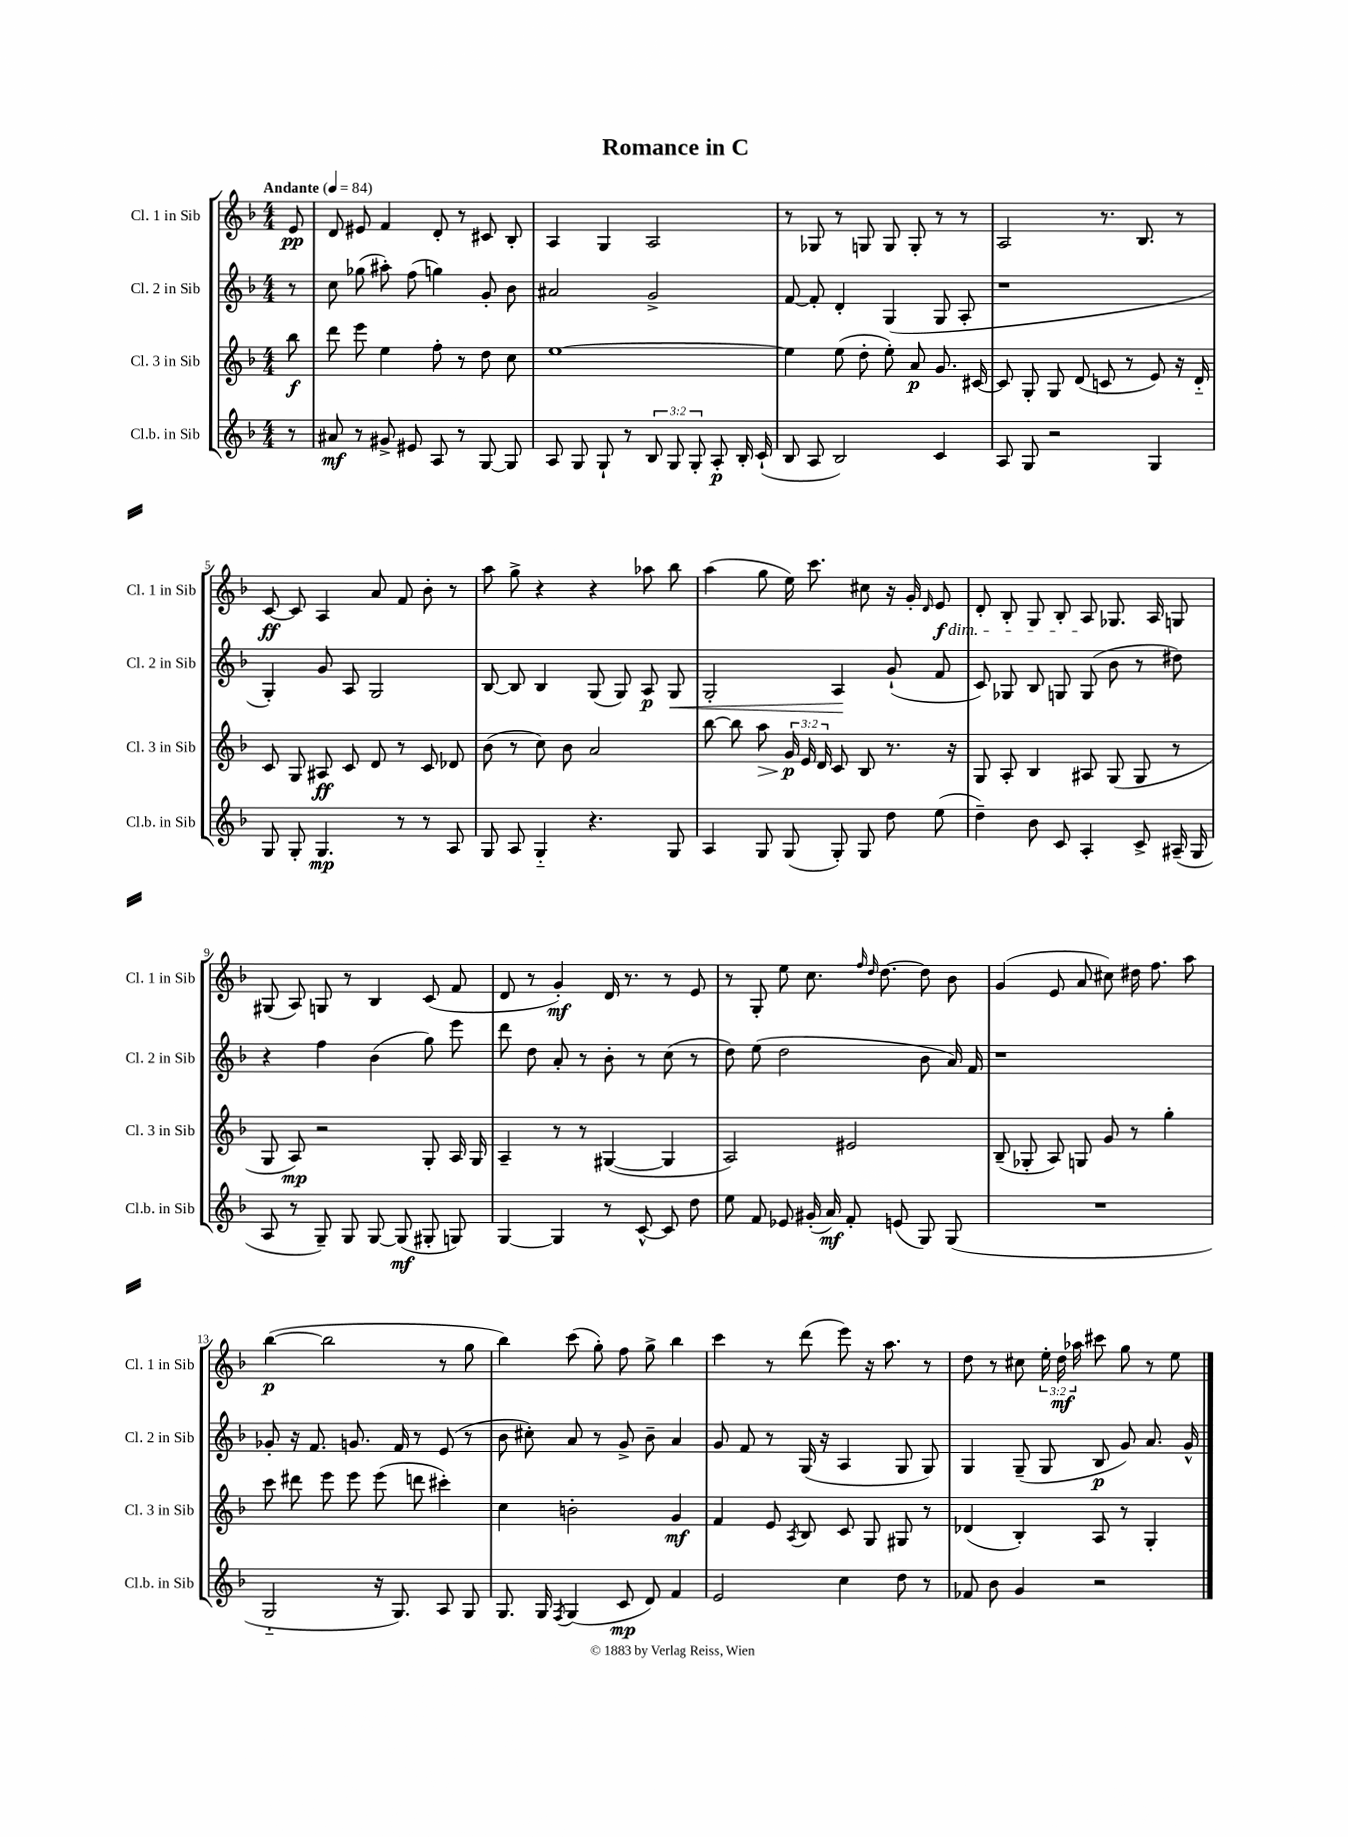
\header { title = "Romance in C" }
<<
\new StaffGroup <<
\new Staff = "s0" \with { instrumentName = "Cl. 1 in Sib" shortInstrumentName = "Cl. 1 in Sib" } {
    \clef treble \key f \major \numericTimeSignature \time 4/4 \override Staff.TupletNumber.text = #tuplet-number::calc-fraction-text \partial 8 \tempo "Andante" 4 = 84
    \autoBeamOff e'8\pp |
    d'8 eis'8 f'4 d'8-. r8 cis'8 bes8-. |
    a4 g4 a2 |
    r8 ges8 r8 g8 g8 g8-. r8 r8 |
    a2 r8. bes8. r8 |
    c'8~\ff c'8 a4 a'8 f'8 bes'8-. r8 |
    a''8 g''8-> r4 r4 aes''8 bes''8 |
    a''4( g''8 e''16) c'''8. cis''8 r16 g'16-. \grace { d'16 } e'8\f\dim |
    d'8-. bes8-. g8 bes8-. a8\! ges8. a16 g8 |
    gis8( a8) g8 r8 bes4 c'8( f'8 |
    d'8 r8 g'4-.\mf) d'16 r8. r8 e'8 |
    r8 g8-. e''8 c''8. \grace { f''16 d''16 } d''8.~ d''8 bes'8 |
    g'4( e'8 a'8 cis''8) dis''16 f''8. a''8 |
    bes''4~\p( bes''2 r8 g''8 |
    bes''4) c'''8( g''8-.) f''8 g''8-> bes''4 |
    c'''4 r8 d'''8( e'''8) r16 a''8. r8 |
    d''8 r8 cis''8 \tuplet 3/2 { e''16-. d''16\mf aes''16 } cis'''8 g''8 r8 e''8 \bar "|." |
}
\new Staff = "s1" \with { instrumentName = "Cl. 2 in Sib" shortInstrumentName = "Cl. 2 in Sib" } {
    \clef treble \key f \major \numericTimeSignature \time 4/4 \partial 8
    \autoBeamOff r8 |
    c''8 ges''8( ais''8-.) f''8( g''4) g'8-. bes'8 |
    ais'2 g'2-> |
    f'8~ f'8-. d'4-. g4( g8 a8-. |
    r1 |
    g4-.) g'8 a8 g2 |
    bes8~ bes8 bes4 g8( g8) a8\p g8\< |
    g2-. a4\! g'8-!( f'8 |
    c'8) ges8 bes8 g8 g8( bes'8 r8 dis''8) |
    r4 f''4 bes'4( g''8) e'''8 |
    d'''8 d''8 a'8-. r8 bes'8-. r8 c''8( r8 |
    d''8) e''8( d''2 bes'8 a'16) f'16 |
    r1 |
    ges'8-. r16 f'8. g'8. f'16 r8 e'8( r8 |
    bes'8 cis''8-.) a'8 r8 g'8-> bes'8-- a'4 |
    g'8 f'8 r8 g16( r16 a4 g8 g8) |
    g4 g8--( g8 bes8\p g'8) a'8. g'16-^ \bar "|." |
}
\new Staff = "s2" \with { instrumentName = "Cl. 3 in Sib" shortInstrumentName = "Cl. 3 in Sib" } {
    \clef treble \key f \major \numericTimeSignature \time 4/4 \override Staff.TupletNumber.text = #tuplet-number::calc-fraction-text \partial 8
    \autoBeamOff bes''8\f |
    d'''8 e'''8 e''4 f''8-. r8 d''8 c''8 |
    e''1~ |
    e''4 e''8( d''8-. e''8-.) a'8\p g'8. cis'16~ |
    cis'8 g8-. g8 d'8( c'8 r8 e'8) r16 d'16-_ |
    c'8 g8 ais8\ff c'8 d'8 r8 c'8 des'8 |
    bes'8( r8 c''8) bes'8 a'2 |
    bes''8~ bes''8 a''8\> \tuplet 3/2 { g'16\p\! e'16 d'16 } c'8 bes8 r8. r16 |
    g8 a8-. bes4 ais8 g8( g8 r8 |
    g8 a8\mp) r2 g8-. a16 g16 |
    a4-- r8 r8 gis4~( gis4 |
    a2) eis'2 |
    bes8--( ges8-. a8) g8 g'8 r8 g''4-. |
    c'''8 dis'''8 e'''8 e'''8 e'''8( d'''8 cis'''4-.) |
    c''4 b'2-. g'4\mf |
    f'4 e'8 \acciaccatura { a8 } bes8 c'8 g8 gis8 r8 |
    des'4( bes4-.) a8 r8 g4-. \bar "|." |
}
\new Staff = "s3" \with { instrumentName = "Cl.b. in Sib" shortInstrumentName = "Cl.b. in Sib" } {
    \clef treble \key f \major \numericTimeSignature \time 4/4 \override Staff.TupletNumber.text = #tuplet-number::calc-fraction-text \partial 8
    \autoBeamOff r8 |
    ais'8\mf r8 gis'8-> eis'8 a8 r8 g8~ g8 |
    a8 g8 g8-! r8 \tuplet 3/2 { bes8 g8 g8-. } a8-.\p bes16-. c'16-!( |
    bes8 a8 bes2) c'4 |
    a8 g8 r2 g4 |
    g8 g8-. g4.\mp r8 r8 a8 |
    g8 a8 g4-_ r4. g8 |
    a4 g8 g8( g8-.) g8 d''8 e''8( |
    d''4--) bes'8 c'8 a4-. c'8-> ais16--( g16 |
    a8 r8 g8--) g8 g8~ g8\mf( gis8-. g8) |
    g4~ g4 r8 c'8~-^ c'8 d''8 |
    e''8 f'8 ees'8 gis'16-.( a'16\mf) f'8-. e'8( g8) g8( |
    R1 |
    g2-_ r16 g8.) a8 g8 |
    g8. g16 \acciaccatura { f8 } g4( c'8\mp d'8) f'4 |
    e'2 c''4 d''8 r8 |
    fes'8 bes'8 g'4 r2 \bar "|." |
}
>>
>>
